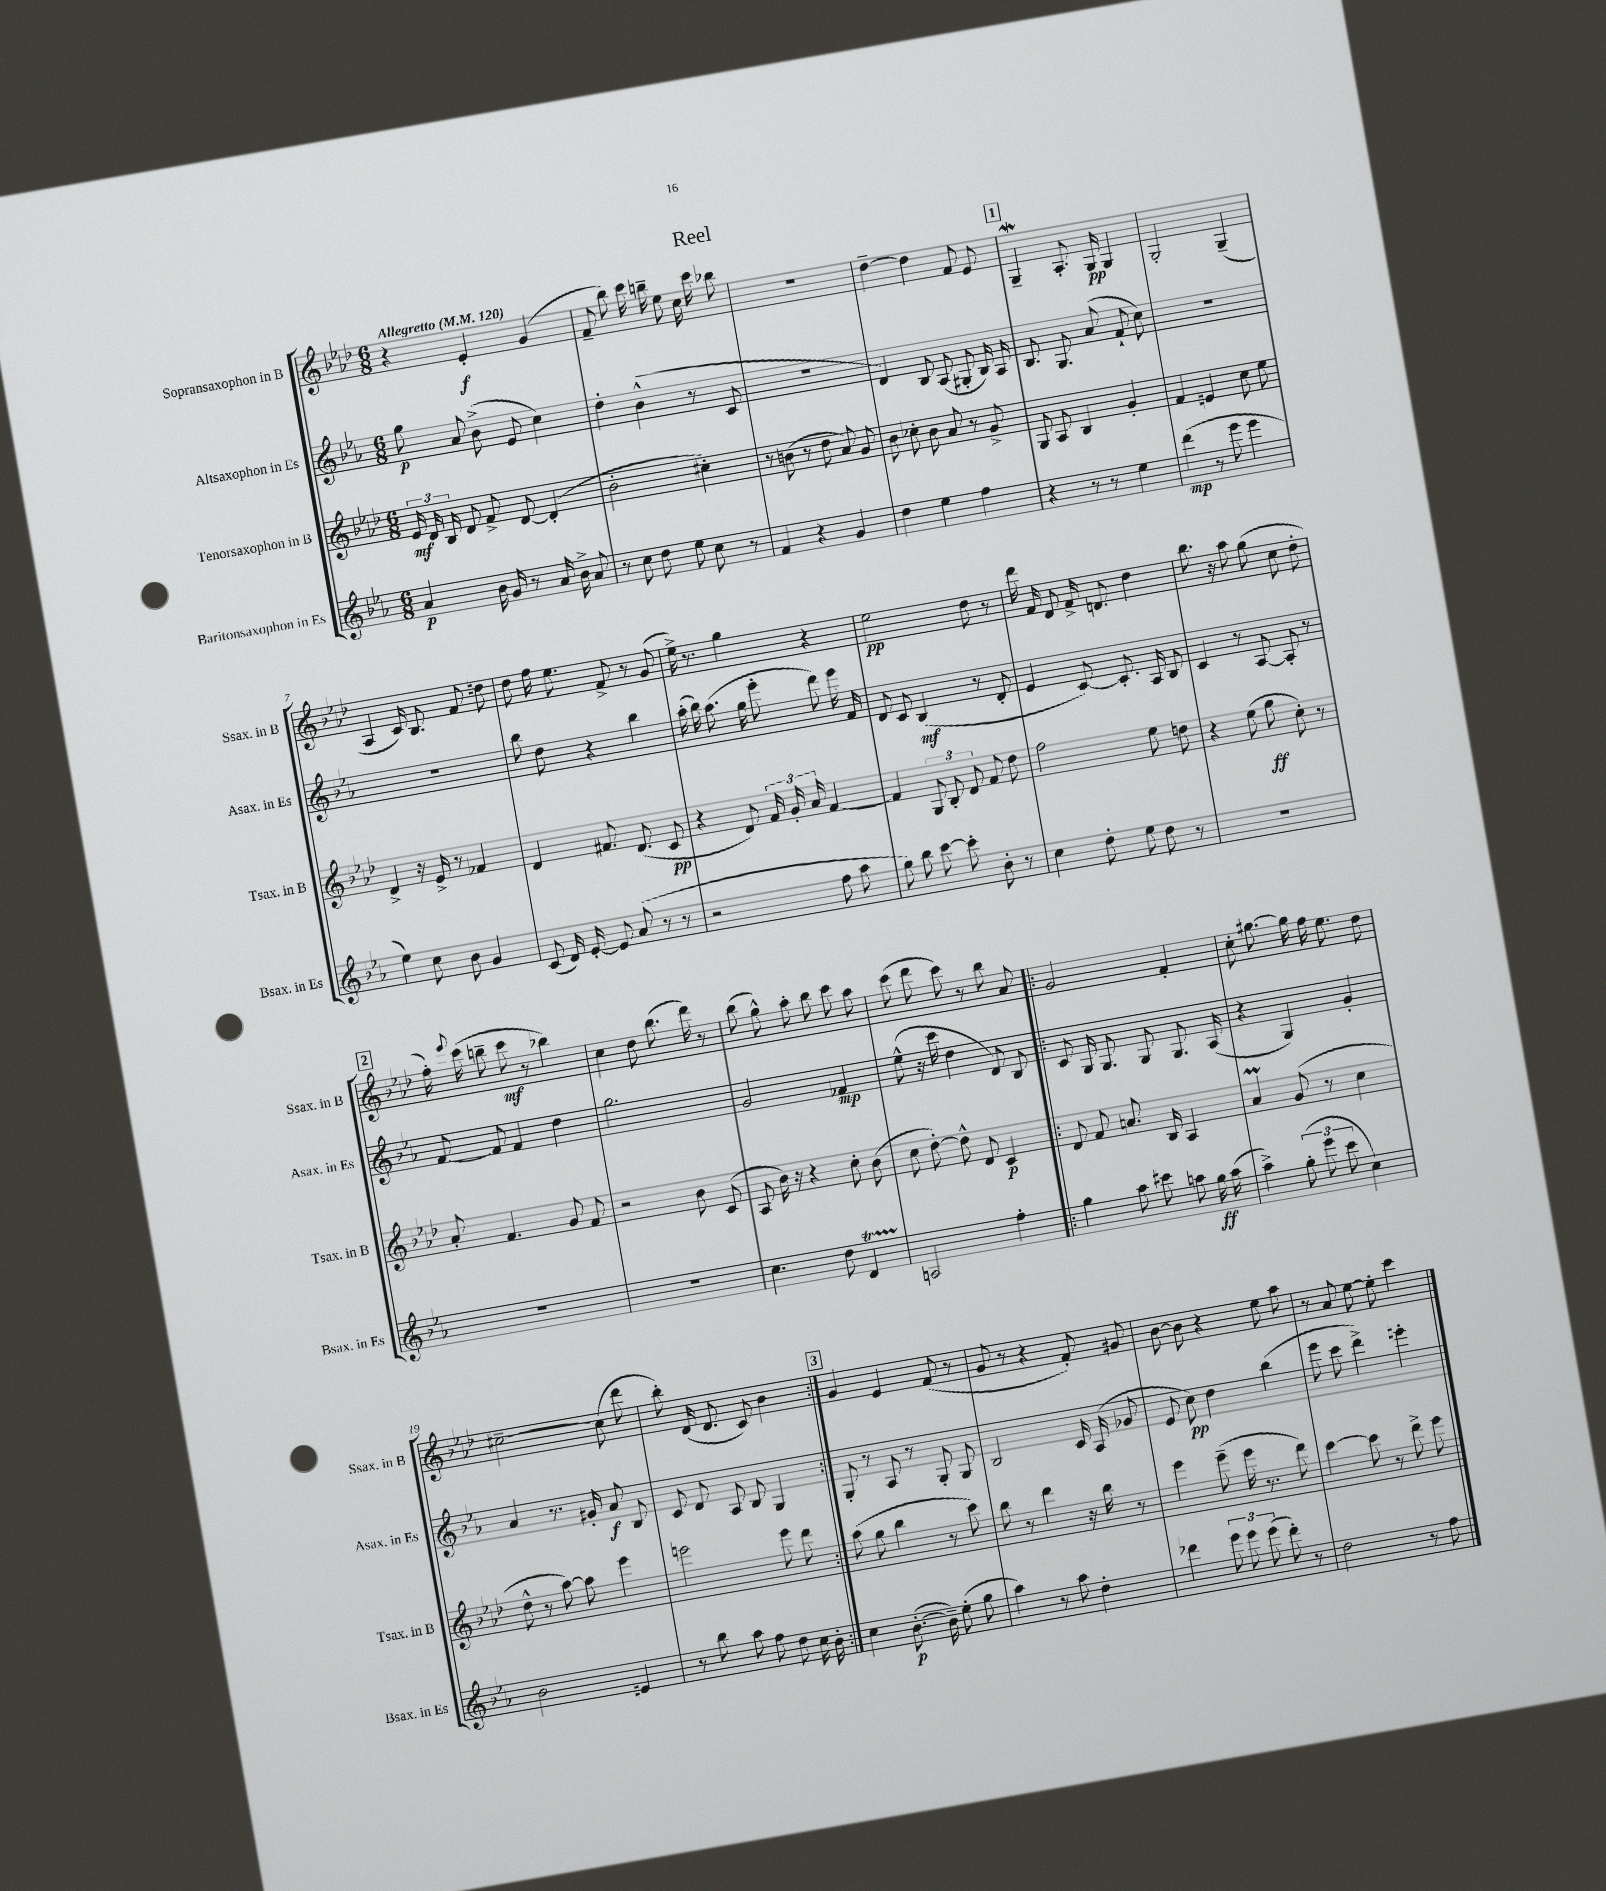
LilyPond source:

\header { title = "Reel" }
<<
\new StaffGroup <<
\new Staff = "s0" \with { instrumentName = "Sopransaxophon in B" shortInstrumentName = "Ssax. in B" } {
    \clef treble \key aes \major \numericTimeSignature \time 6/8 \tempo "Allegretto" 4 = 120
    \autoBeamOff r4 ees'4-.\f g'4( |
    f'8-- bes''8) c'''16 b''16-- ees''8 c''16 c'''16 bes''8 |
    R2. |
    des''4~-- des''4 f'8 ees'8 |
    \mark \markup { \box "1" } g4--\mordent aes8.-. g16\pp g4 |
    g2-. g4--( |
    aes4 c'16) bes8. f'8 d''8 |
    des''8 f''16 ees''8. f'8-> r8 g'8( |
    ees''16->) r8. g''4 r4 |
    ees''2\pp des''8 r8 |
    des'''16 f'16 des'8 f'16-> d'8. des''4 |
    bes''8. r16 aes''8 g''8( c''8 des''8-. |
    \mark \markup { \box "2" } f''16-.) \appoggiatura { ees'''8 } c'''16( b''8-- c'''8\mf r8 bes''4) |
    c''4 des''8 bes''8.( des'''16) r8 |
    bes''8( g''8-^) aes''8-. bes''8 c'''8 aes''8 |
    c'''8( des'''8 c'''8) r8 bes''8 aes'8 |
    \repeat volta 2 { g'2 f'4-. |
    c''8-. gis''8.~ gis''16 f''16 ees''8. des''8 |
    cis''2~-- cis''8( des'''8 |
    bes''8-.) des'16( des'8. c'8) bes'4 | }
    \mark \markup { \box "3" } g'4 ees'4 f'8( r8 |
    g'8 r8 r4 f'8-.) gis'8 |
    bes'8~ bes'8 r4 ees''8 aes''8 |
    r8 aes'8 ees''8~ ees''8-. c'''4 \bar "|." |
}
\new Staff = "s1" \with { instrumentName = "Altsaxophon in Es" shortInstrumentName = "Asax. in Es" } {
    \clef treble \key ees \major \numericTimeSignature \time 6/8
    \autoBeamOff g''8\p aes'8 bes'8->( ees'8 c''4) |
    d''4-. bes'4-^( r8 c'8 |
    R2. |
    d'4) bes8 aes8( gis8-. bes16) aes16 |
    \mark \markup { \box "1" } bes8. g8. aes'8( f'8-! c''8) |
    R2. |
    R2. |
    bes''8 d''8 r4 bes''4 |
    aes''16-.( bes''16) aes''8.( g''16 ees'''8-. d'''8) ees'''16 f'16 |
    d'8 c'8 bes4\mf( r8 d'8-. |
    ees'4 c'8~) c'8.-. aes16 bes8 |
    c'4 r8 aes8~ aes8-. r8 |
    \mark \markup { \box "2" } f'8~ f'8 f'4 d''4 |
    g''2. |
    g'2 fes'4\mp |
    ees''8-^( r16 c'''16 d''4 d'8) bes8 |
    \repeat volta 2 { c'8 g16 g8. g8 g8. aes16( |
    r4 g4) g'4-. |
    aes'4 r8. gis'16-. aes'8\f bes8 |
    c'8 d'8 aes8 bes8 g4 | }
    \mark \markup { \box "3" } g8-. r8 aes8 r8 g8-. g8 |
    bes2 c'16 aes16( ges'8 |
    ees'8 c''8\pp) d''4 bes''4( |
    ees'''8 c'''8 d'''4->) e'''4-. \bar "|." |
}
\new Staff = "s2" \with { instrumentName = "Tenorsaxophon in B" shortInstrumentName = "Tsax. in B" } {
    \clef treble \key aes \major \numericTimeSignature \time 6/8
    \autoBeamOff \tuplet 3/2 { ees'16\mf des'16 bes16 } des'8 f'8-> des'8~ des'4-.( |
    bes'2-. cis''4-.) |
    r8 b'8( r8 des''8 aes'8) g'8 |
    bes'8 ces''8-. bes'8 aes'8 r8 g'8-> |
    \mark \markup { \box "1" } g8 aes8 bes4 g'4-. |
    f'4 e'4 c''8 ees''8 |
    des'4-> r16 ees'16-> r8 fes'4 |
    des'4 fis'8. des'8.( c'8\pp |
    r4 des'8) \tuplet 3/2 { f'16 g'16-. aes'16 } f'4~ |
    f'4 \tuplet 3/2 { g8 bes8-. des'8 } f'8 des''8 |
    f''2 ees''8 d''8 |
    r4 ees''8( g''8\ff c''8-.) r8 |
    \mark \markup { \box "2" } aes'8-. f'4. g'8 f'8 |
    r2 bes'8 c'8( |
    aes8 bes'16) r16 r4 c''8-. bes'8( |
    c''8 des''8~-.) des''8-^ des'8 c'4\p |
    \repeat volta 2 { des'8 f'8 a'8. bes16 aes4 |
    aes'4\prall g'8( r8 c''4 |
    des''8-^ r8 aes''8~) aes''8 ees'''4 |
    e'''2 e'''8 des'''8 | }
    \mark \markup { \box "3" } aes''8( g''8 bes''4 r8 c'''8) |
    bes''8 r8 des'''4 r16 bes''16 r8 |
    ees'''4 ees'''8--( ees'''16 r8. des'''8) |
    c'''4~ c'''8 r8 des'''8-> ees'''8 \bar "|." |
}
\new Staff = "s3" \with { instrumentName = "Baritonsaxophon in Es" shortInstrumentName = "Bsax. in Es" } {
    \clef treble \key ees \major \numericTimeSignature \time 6/8
    \autoBeamOff aes'4\p bes'16 g'16 r8 aes'16 bes'16-> aes'8 |
    r8 c''8 d''8 ees''8 c''8 r8 |
    f'4 r4 g'4 |
    d''4 ees''4 f''4 |
    \mark \markup { \box "1" } r4 r8 r8 ees''4 |
    d'''4\mp( r8 ees'''8 ees'''4 |
    ees''4) c''8 bes'8 g'4 |
    c'8( d'16) ees'16~-. ees'8 aes'8( r8 r8 |
    r2 f''8 aes''8 |
    g''8) bes''8 c'''8~ c'''8-. bes'8-. r8 |
    c''4 d''8-. ees''8 d''8 r8 |
    R2. |
    \mark \markup { \box "2" } R2. |
    R2. |
    c''4. d''8 d'4\startTrillSpan |
    a2\stopTrillSpan f''4-. |
    \repeat volta 2 { g''4 aes''8 cis'''8 a''8 g''16\ff a''16( |
    aes''4->) \tuplet 3/2 { g''8-.( ees'''8 c'''8 } c''4) |
    bes'2 e'4 |
    r8 bes''8 aes''8 f''8 d''8 c''16 bes'16-. | }
    \mark \markup { \box "3" } c''4 bes'8.~-.\p( bes'16--) ees''8-.( g''8 |
    aes''4) r8 aes''8 d''4-. |
    des'''4 \tuplet 3/2 { ees'''8 ees'''8 ees'''8( } des'''8-.) r8 |
    d''2 r8 f''8 \bar "|." |
}
>>
>>
